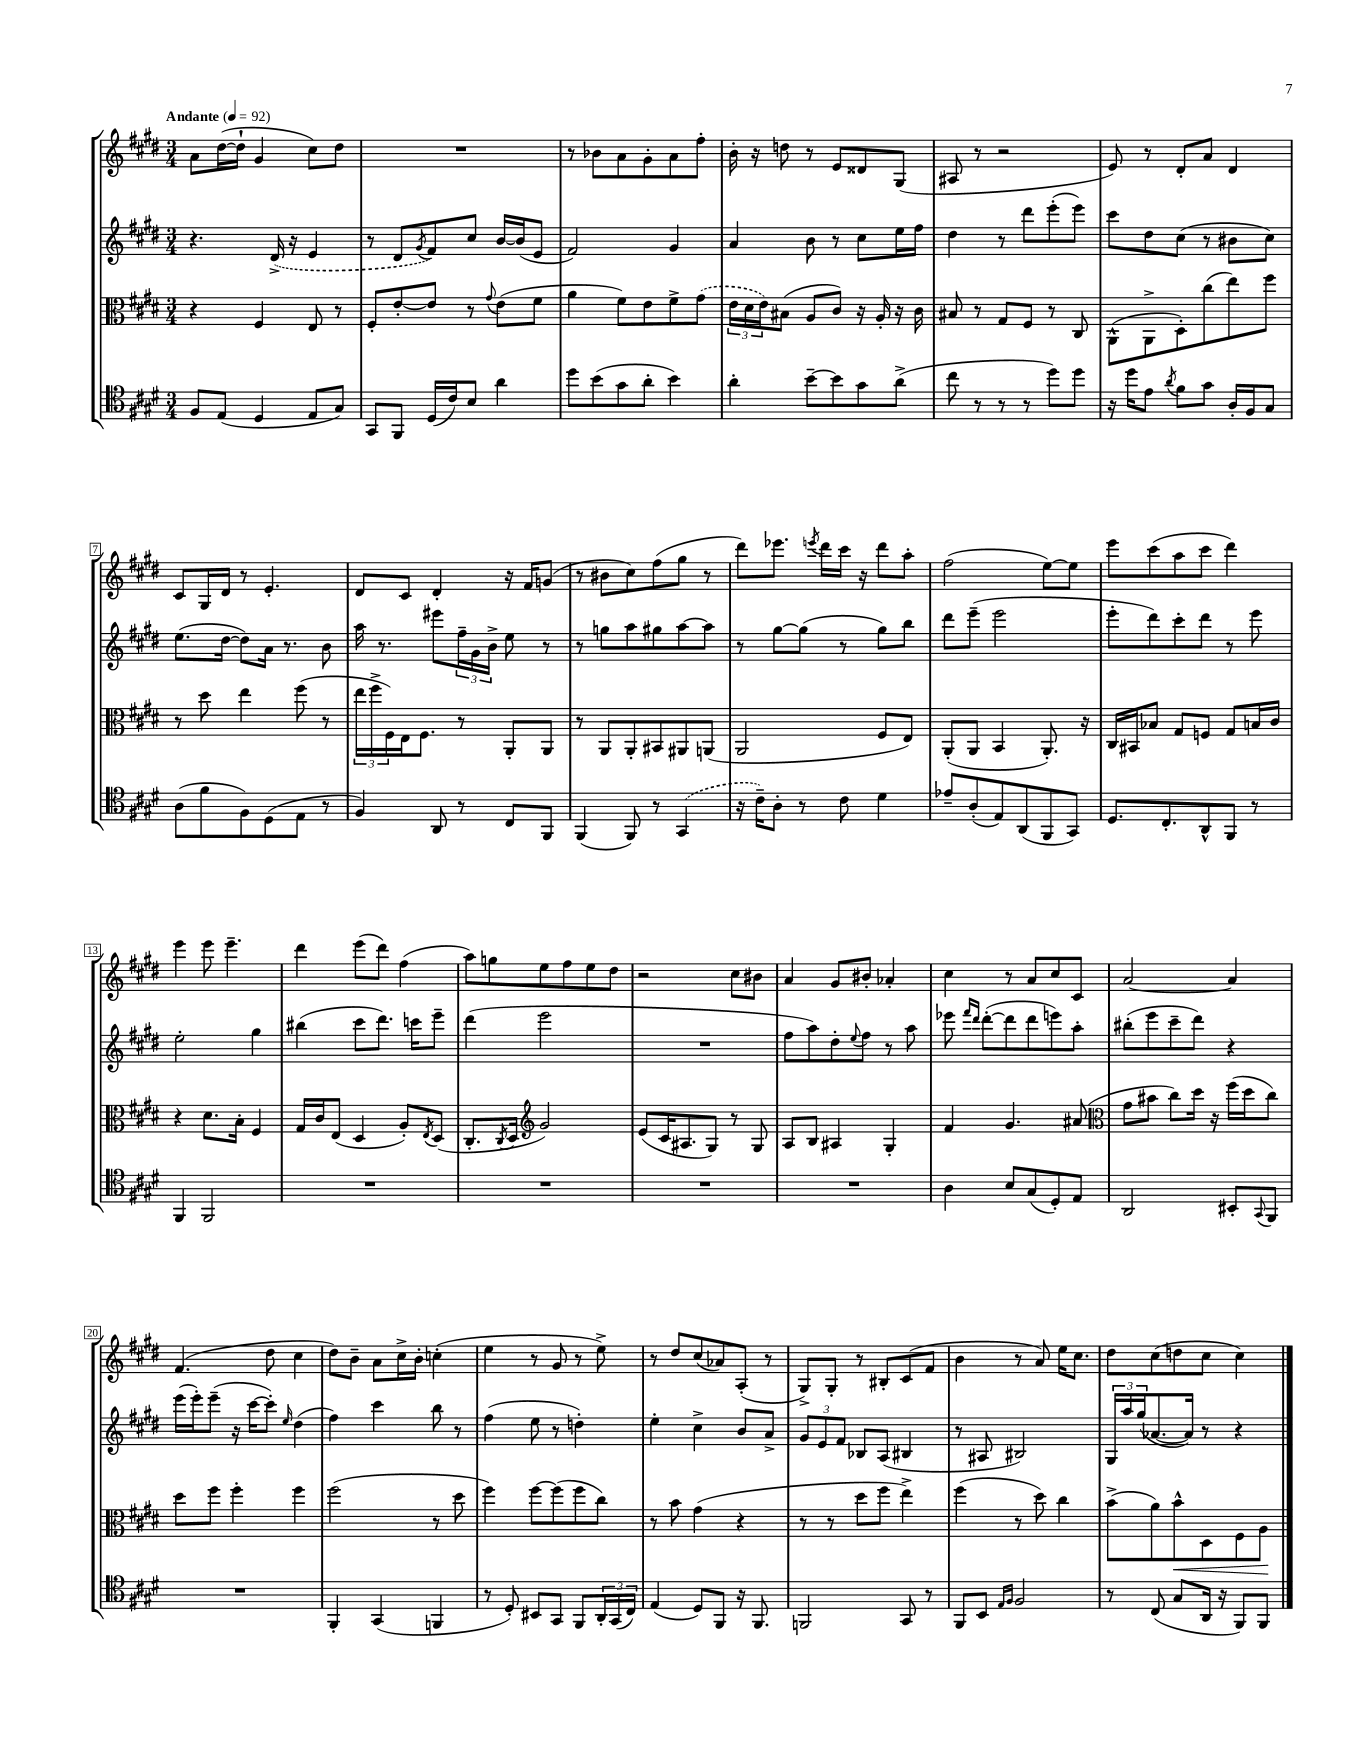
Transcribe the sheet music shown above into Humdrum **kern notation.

**kern	**kern	**dynam	**kern	**kern
*part4	*part3	*part3	*part2	*part1
*staff4	*staff3	*staff3	*staff2	*staff1
*clefC4	*clefC3	*	*clefG2	*clefG2
*k[f#c#g#d#]	*k[f#c#g#d#]	*	*k[f#c#g#d#]	*k[f#c#g#d#]
*M3/4	*M3/4	*	*M3/4	*M3/4
*MM92	*MM92	*	*MM92	*MM92
=1	=1	=1	=1	=1
!	!	!	!	!LO:TX:a:B:t=Andante
8F#/L	4r	.	4.r	8a\L
(8E/J	.	.	.	([16dd#\L
.	.	.	.	16dd#`\JJ]
4D#/	4F#/	.	.	4g#/
.	.	.	(16d#^/	.
.	.	.	16r	.
8E/L	8E/	.	4e/	8cc#\L)
8G#/J)	8r	.	.	8dd#\J
=2	=2	=2	=2	=2
8GG#/L	8F#'/L	.	8r	2.r
8FF#/J	[8e'/	.	8d#/L	.
.	.	.	8qg#/	.
(16D#/LL	8e/J]	.	8f#/)	.
16c#/J)	.	.	.	.
8B/J	8r	.	8cc#/J	.
.	8qqg#/	.	.	.
4a\	(8e\L	.	[16b/LL	.
.	.	.	(16b/J]	.
.	8f#\J	.	8e/J	.
=3	=3	=3	=3	=3
8dd#\L	4a\	.	2f#/)	8r
(8b\	.	.	.	8b-X\L
8g#\	8f#\L)	.	.	8a\
8a'\J	8e\	.	.	8g#'\
4b\)	8f#^\	.	4g#/	8a\
.	(8g#\J	.	.	8ff#'\J
=4	=4	=4	=4	=4
4a'\	24e\LL	.	4a/	16b'\
.	24d#\	.	.	.
.	.	.	.	16r
.	24e\J)	.	.	.
.	(8B#X\J	.	.	8ddn\
[8b~\L	8A/L	.	8b\	8r
8b\]	8c#/J)	.	8r	8e/L
8g#\	16r	.	8cc#\L	8d##X/
.	16A'/	.	.	.
(8a^\J	16r	.	16ee\L	(8G#/J
.	16c#\	.	16ff#\JJ	.
=5	=5	=5	=5	=5
8cc#\	8B#X/	.	4dd#\	8A#X/
8r	8r	.	.	8r
8r	8G#/L	.	8r	2r
8r	8F#/J	.	8ddd#\L	.
8dd#\L)	8r	.	(8eee'\	.
8dd#\J	8C#/	.	8eee\J)	.
=6	=6	=6	=6	=6
16r	(8AA^^\L	.	8ccc#\L	8e/)
16dd#\KL	.	.	.	.
8e\J	8AA^\	.	8dd#\	8r
8qa/	.	.	.	.
8f#\L	8D#'\)	.	(8cc#\J	8d#'/L
8g#\J	(8cc#\	.	8r	8a/J
16A'/LL	8ee\)	.	8b#X\L	4d#/
16F#/J	.	.	.	.
8G#/J	8ff#\J	.	8cc#\J)	.
!!LO:LB:g=z
=7	=7	=7	=7	=7
(8A\L	8r	.	(8.ee\L	8c#/L
8f#\	8dd#\	.	.	16G#/L
.	.	.	[16dd#\Jk	16d#/JJ
8F#\)	4ee\	.	8dd#\L])	8r
(8D#\	.	.	16a\Jk	4.e'/
.	.	.	8.r	.
8E\J	(8ff#\	.	.	.
8r	8r	.	8b\	.
=8	=8	=8	=8	=8
4F#/)	24ee\LL	.	16aa\	8d#/L
.	24ff#^\	.	.	.
.	.	.	8.r	.
.	24F#\)	.	.	.
.	16E\J	.	.	8c#/J
.	8.F#\J	.	.	.
8AA/	.	.	8eee#X\L	4d#'/
8r	8r	.	24ff#~\L	.
.	.	.	24g#\	.
.	.	.	24b^\JJ	.
8C#/L	8AA'/L	.	8ee\	16r
.	.	.	.	16f#/KL
8FF#/J	8AA/J	.	8r	(8gn/J
=9	=9	=9	=9	=9
(4FF#/	8r	.	8r	8r
.	8AA/L	.	8ggn\L	8b#X\L
8FF#/)	8AA'/	.	8aa\	8cc#\)
8r	8BB#X/	.	8gg#X\	(8ff#\
(4GG#/	8AA#X/	.	[8aa\	8gg#\J
.	(8AAn/J	.	8aa\J]	8r
=10	=10	=10	=10	=10
16r	2AA/	.	8r	8ddd#\L)
16c#~\KL)	.	.	.	.
8A'\J	.	.	[8gg#\L	8.eee-X\J
8r	.	.	(8gg#\J]	.
.	.	.	.	8qeeen/
.	.	.	.	16ddd#\LL
8c#\	.	.	8r	16ccc#\JJ
.	.	.	.	16r
4d#\	8F#/L	.	8gg#\L)	8ddd#\L
.	8E/J)	.	8bb\J	8aa'\J
=11	=11	=11	=11	=11
8e-X~/L	(8AA'/L	.	8ddd#\L	(2ff#\
(8A'/	8AA/J	.	(8eee~\J	.
8E/)	4BB/	.	2eee\	.
(8AA/	.	.	.	.
8FF#/	8.AA'/)	.	.	[8ee\L)
8GG#/J)	.	.	.	8ee\J]
.	16r	.	.	.
=12	=12	=12	=12	=12
8.D#/L	16C#/LL	.	8eee'\L	8eee\L
.	16BB#X/J	.	.	.
.	8B-X/J	.	8ddd#\)	(8ccc#\
8.C#'/	.	.	.	.
.	8G#/L	.	8ccc#'\	8aa\
8AA^^/	8Fn/J	.	8ddd#\J	8ccc#\J
8FF#/J	8G#/L	.	8r	4ddd#\)
8r	16Bn/L	.	8eee\	.
.	16c#/JJ	.	.	.
!!LO:LB:g=z
=13	=13	=13	=13	=13
4FF#/	4r	.	2ee'\	4eee\
2FF#/	8.d#\L	.	.	8eee\
.	.	.	.	4.eee~\
.	16B'\Jk	.	.	.
.	4F#/	.	4gg#\	.
=14	=14	=14	=14	=14
2.r	16G#/LL	.	(4bb#X\	4ddd#\
.	16c#/J	.	.	.
.	(8E/J	.	.	.
.	4D#/	.	8ccc#\L	(8eee\L
.	.	.	8.ddd#\J)	8ddd#\J)
.	8A'/L)	.	.	(4ff#\
.	.	.	16cccn\KL	.
.	8qE/	.	.	.
.	(8D#/J	.	8eee~\J	.
=15	=15	=15	=15	=15
2.r	8.C#'/L	.	(4ddd#\	8aa\L)
.	.	.	.	8ggn\
.	8qC#/	.	.	.
.	16D#/Jk	.	.	.
*	*clefG2	*	*	*
.	2g#/)	.	2eee\	8ee\
.	.	.	.	8ff#\
.	.	.	.	8ee\
.	.	.	.	8dd#\J
=16	=16	=16	=16	=16
2.r	(8e/L	.	2.r	2r
.	16c#/K	.	.	.
.	8.A#X/	.	.	.
.	8G#/J)	.	.	.
.	8r	.	.	8cc#\L
.	8G#/	.	.	8b#X\J
=17	=17	=17	=17	=17
2.r	8A/L	.	8ff#\L	4a/
.	8B/J	.	8aa\)	.
.	4A#X/	.	8dd#'\	8g#/L
.	.	.	8qqee/	.
.	.	.	8ff#\J	8b#X'/J
.	4G#'/	.	8r	4a-X'/
.	.	.	8aa\	.
=18	=18	=18	=18	=18
4A\	4f#/	.	8eee-X\	4cc#\
.	.	.	16qqfff#/LL	.
.	.	.	16qqddd#/JJ	.
.	.	.	([8ddd#'\L	.
8B/L	4.g#/	.	8ddd#\]	8r
(8G#/	.	.	8ddd#\	8a/L
8D#'/)	.	.	8eeen\)	8cc#/
8E/J	(8a#X/	.	8aa'\J	8c#/J
=19	=19	=19	=19	=19
*	*clefC3	*	*	*
2AA/	8g#\L	.	(8bb#X'\L	[2a/
.	8b#X\J	.	8eee\	.
.	8cc#\L)	.	8ccc#~\	.
.	16dd#\Jk	.	8ddd#\J)	.
.	16r	.	.	.
8BB#X'/L	(16ff#\LL	.	4r	4a/]
.	16dd#\J	.	.	.
8qqGG#/	.	.	.	.
8FF#/J	8cc#\J)	.	.	.
!!LO:LB:g=z
=20	=20	=20	=20	=20
2.r	8dd#\L	.	(16eee\LL	(4.f#/
.	.	.	16eee'\J)	.
.	8ff#\J	.	(8eee~\J	.
.	4ff#'\	.	16r	.
.	.	.	[16ccc#\KL	.
.	.	.	8ccc#'\J])	8dd#\
.	.	.	16qqee/	.
.	4ff#\	.	(4dd#\	4cc#\
=21	=21	=21	=21	=21
4FF#'/	(2ff#\	.	4ff#\)	8dd#\L)
.	.	.	.	8b~\J
(4GG#/	.	.	4ccc#\	8a\L
.	.	.	.	16cc#^\L
.	.	.	.	16b'\JJ
4FFn/	8r	.	8bb\	(4ccn'\
.	8dd#\	.	8r	.
=22	=22	=22	=22	=22
8r	4ff#\)	.	(4ff#\	4ee\
8D#'/)	.	.	.	.
8BB#X/L	[8ff#\L	.	8ee\	8r
8GG#/J	(8ff#\]	.	8r	8g#/
8FF#/L	8ff#\	.	4ddn'\)	8r
24AA'/L	8cc#\J)	.	.	8ee^\)
(24GG#/	.	.	.	.
24C#/JJ)	.	.	.	.
=23	=23	=23	=23	=23
(4E/	8r	.	4ee'\	8r
.	8b\	.	.	8dd#/L
8D#/L)	(4g#\	.	4cc#^\	(8cc#/
8FF#/J	.	.	.	8a-X/)
16r	4r	.	8b/L	(8A'/J
8.FF#/	.	.	.	.
.	.	.	8a^/J	8r
=24	=24	=24	=24	=24
2FFn/	8r	.	12g#/L	8G#^/L)
.	.	.	12e/	.
.	8r	.	.	8G#'/J
.	.	.	12f#/J	.
.	8dd#\L	.	8B-X/L	8r
.	8ff#\J	.	(8A/J	8B#X'/L
8GG#/	4ee^\)	.	4B#X/	(8c#/
8r	.	.	.	8f#/J
=25	=25	=25	=25	=25
8FF#/L	(4ff#\	.	8r	4b\
8BB/J	.	.	8A#X/	.
16qqE/LL	.	.	.	.
16qqF#/JJ	.	.	.	.
2F#/	8r	.	2B#X/)	8r
.	8dd#\)	.	.	8a/)
.	4cc#\	.	.	16ee\KL
.	.	.	.	8.cc#\J
=26	=26	=26	=26	=26
8r	(8b^\L	.	24G#/LL	8dd#\L
.	.	.	24aa/	.
.	.	.	(24gg#/J	.
(8C#/	8a\)	.	[8.a-X/	(8cc#\
!	!	!LO:HP:b	!	!
8G#/L	8b^^\	<	.	8ddn\
.	.	.	16a-/Jk])	.
16AA/Jk	8D#\	.	8r	8cc#\J
16r	.	.	.	.
8FF#/L)	8F#\	.	4r	4cc#\)
8FF#/J	8A\J	.	.	.
.	.	[	.	.
==	==	==	==	==
*-	*-	*-	*-	*-
